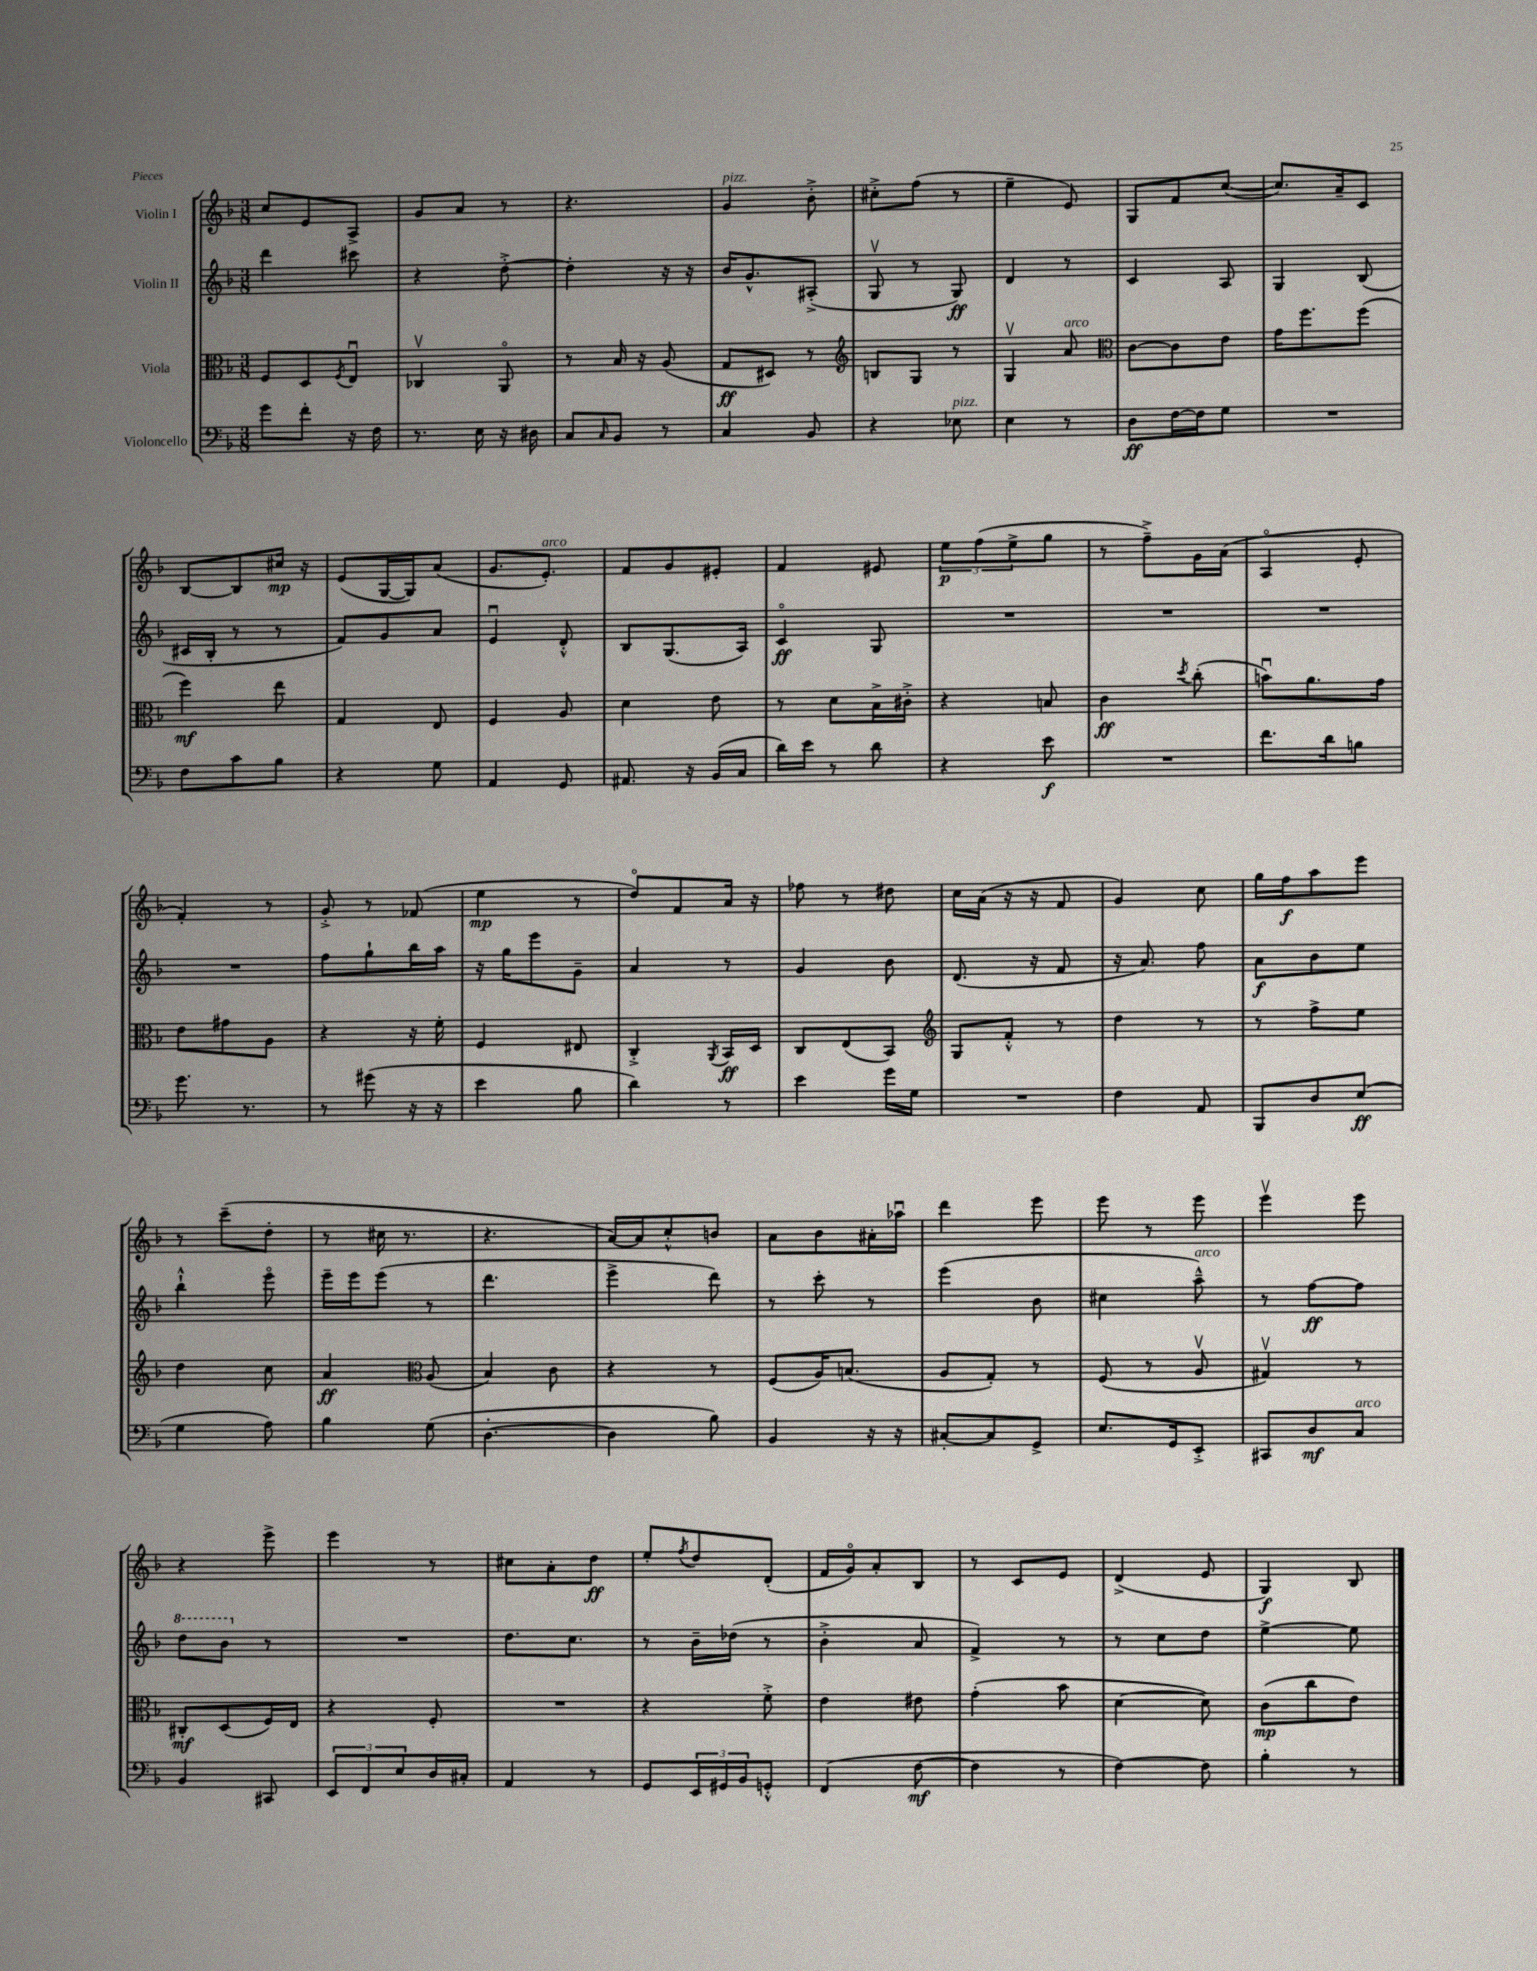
<<
\new StaffGroup <<
\new Staff = "s0" \with { instrumentName = "Violin I" } {
    \clef treble \key f \major \numericTimeSignature \time 3/8
    c''8 e'8 a8-> |
    g'8 a'8 r8 |
    r4. |
    g'4^\markup { \italic "pizz." } bes'8-.-> |
    cis''8-.-> f''8( r8 |
    e''4-- e'8) |
    g8 f'8 c''8~( |
    c''8.) a'16-- c'8 |
    bes8~ bes8 cis''16\mp r16 |
    e'8( g16~ g16) a'8( |
    g'8. e'8.-.^\markup { \italic "arco" }) |
    f'8 g'8 eis'8-. |
    f'4 eis'8 |
    \tuplet 3/2 { e''8\p f''8( e''8-> } g''8 |
    r8 f''8--->) g'16 a'16( |
    a4\flageolet e'8-. |
    f'4-.) r8 |
    g'8-.-> r8 fes'8( |
    e''4\mp r8 |
    d''8\flageolet) f'8 a'16 r16 |
    fes''8 r8 dis''8 |
    c''16 a'16( r16 r16 f'8 |
    g'4) c''8 |
    g''16 f''16\f a''8 e'''8 |
    r8 c'''8--( d''8-. |
    r8 cis''16 r8. |
    r4. |
    a'16~) a'16 c''8-.-^ b'8 |
    a'8 bes'8 ais'16-. aes''16\downbow |
    d'''4 e'''8 |
    e'''8 r8 e'''8 |
    e'''4\upbow e'''8 |
    r4 e'''8-> |
    e'''4 r8 |
    cis''8 a'8-. d''8\ff |
    e''8-. \acciaccatura { f''8 } d''8 d'8-.( |
    f'16 g'16\flageolet) a'8-. bes8 |
    r8 c'8 e'8 |
    d'4->( e'8 |
    g4\f) bes8 \bar "|." |
}
\new Staff = "s1" \with { instrumentName = "Violin II" } {
    \clef treble \key f \major \numericTimeSignature \time 3/8
    d'''4 cis'''8 |
    r4 d''8~-.-> |
    d''4-. r16 r16 |
    bes'16 g'8.-^ ais8-.->( |
    g8\upbow r8 g8\ff) |
    d'4 r8 |
    c'4 a8 |
    g4 bes8( |
    cis'16 bes16-. r8 r8 |
    f'8) g'8 a'8 |
    e'4\downbow d'8-.-^ |
    bes8 g8.( a16) |
    c'4\flageolet\ff g8 |
    R4. |
    R4. |
    R4. |
    R4. |
    f''8 g''8-! bes''16 a''16 |
    r16 g''16 e'''8 g'8-- |
    a'4 r8 |
    g'4 bes'8 |
    d'8.( r16 f'8 |
    r16 a'8.) f''8 |
    a'8\f bes'8 e''8 |
    bes''4-!-^ e'''8\flageolet |
    e'''16-- e'''16 e'''8( r8 |
    d'''4. |
    e'''4-> d'''8) |
    r8 c'''8-. r8 |
    e'''4( bes'8 |
    cis''4 a''8---^^\markup { \italic "arco" }) |
    r8 f''8~\ff f''8 |
    \ottava #1 d'''8 bes''8 \ottava #0 r8 |
    R4. |
    d''8. c''8. |
    r8 bes'16-- des''16( r8 |
    bes'4-.-> a'8 |
    f'4->) r8 |
    r8 c''8 d''8 |
    e''4~-> e''8 \bar "|." |
}
\new Staff = "s2" \with { instrumentName = "Viola" } {
    \clef alto \key f \major \numericTimeSignature \time 3/8
    f8 d8 \acciaccatura { f8 } e8\downbow |
    ces4\upbow a,8\flageolet |
    r8 bes16 r16 a8( |
    g8\ff dis8) r8 |
    \clef treble b8 g8 r8 |
    g4\upbow a'8^\markup { \italic "arco" } |
    \clef alto c'8~ c'8 e'8 |
    g'16 f''8. f''8( |
    f''4\mf) e''8 |
    g4 e8 |
    f4 a8 |
    d'4 e'8 |
    r8 d'8 bes16-> cis'16-.-> |
    r4 b8 |
    c'4\ff \acciaccatura { d''8 } c''8-.( |
    b'8\downbow) a'8. g'16 |
    e'8 gis'8 a8 |
    r4 r16 f'16-. |
    f4 eis8 |
    c4-.-> \acciaccatura { a,8 } bes,16\ff d16 |
    c8 e8( bes,8) |
    \clef treble g8 f'8-.-^ r8 |
    d''4 r8 |
    r8 f''8-> e''8 |
    d''4 c''8 |
    a'4\ff \clef alto a8( |
    bes4) c'8 |
    r4 r8 |
    f8( a16) b8.( |
    a8 g8-.) r8 |
    f8( r8 a8\upbow |
    gis4\upbow) r8 |
    cis8-.\mf d8( f16) e16 |
    r4 f8-. |
    R4. |
    r4 f'8-.-> |
    e'4 eis'8 |
    g'4-.( bes'8 |
    d'4~ d'8) |
    c'8\mp( c''8 e'8) \bar "|." |
}
\new Staff = "s3" \with { instrumentName = "Violoncello" } {
    \clef bass \key f \major \numericTimeSignature \time 3/8
    g'8 f'8-. r16 f16 |
    r8. e16 r16 dis16 |
    c8 \grace { c16 } bes,8 r8 |
    c4 bes,8 |
    r4 ees8^\markup { \italic "pizz." } |
    e4 r8 |
    d8\ff f16~ f16 g8 |
    R4. |
    f8 c'8 bes8 |
    r4 g8 |
    a,4 g,8 |
    ais,8. r16 bes,16( c16 |
    d'16) e'16 r8 d'8 |
    r4 e'8\f |
    R4. |
    f'8. d'16 b8 |
    g'8. r8. |
    r8 gis'8( r16 r16 |
    e'4 bes8 |
    d'4) r8 |
    e'4 g'16 g16 |
    R4. |
    f4 a,8 |
    bes,,8 d8 e8\ff( |
    g4 a8) |
    bes4 g8( |
    d4.~-. |
    d4 bes8) |
    bes,4 r16 r16 |
    cis8~-. cis8 g,8-> |
    e8. g,16 e,8-.-> |
    cis,8 d8\mf c8^\markup { \italic "arco" } |
    bes,4 cis,8 |
    \tuplet 3/2 { e,8 f,8 e8 } d16 cis16-. |
    a,4 r8 |
    g,8 \tuplet 3/2 { e,16 gis,16 bes,16 } g,8-.-^ |
    f,4( f8~\mf |
    f4 r8 |
    f4~) f8 |
    bes4-. r8 \bar "|." |
}
>>
>>
\layout { \context { \Score \remove "Bar_number_engraver" } }
